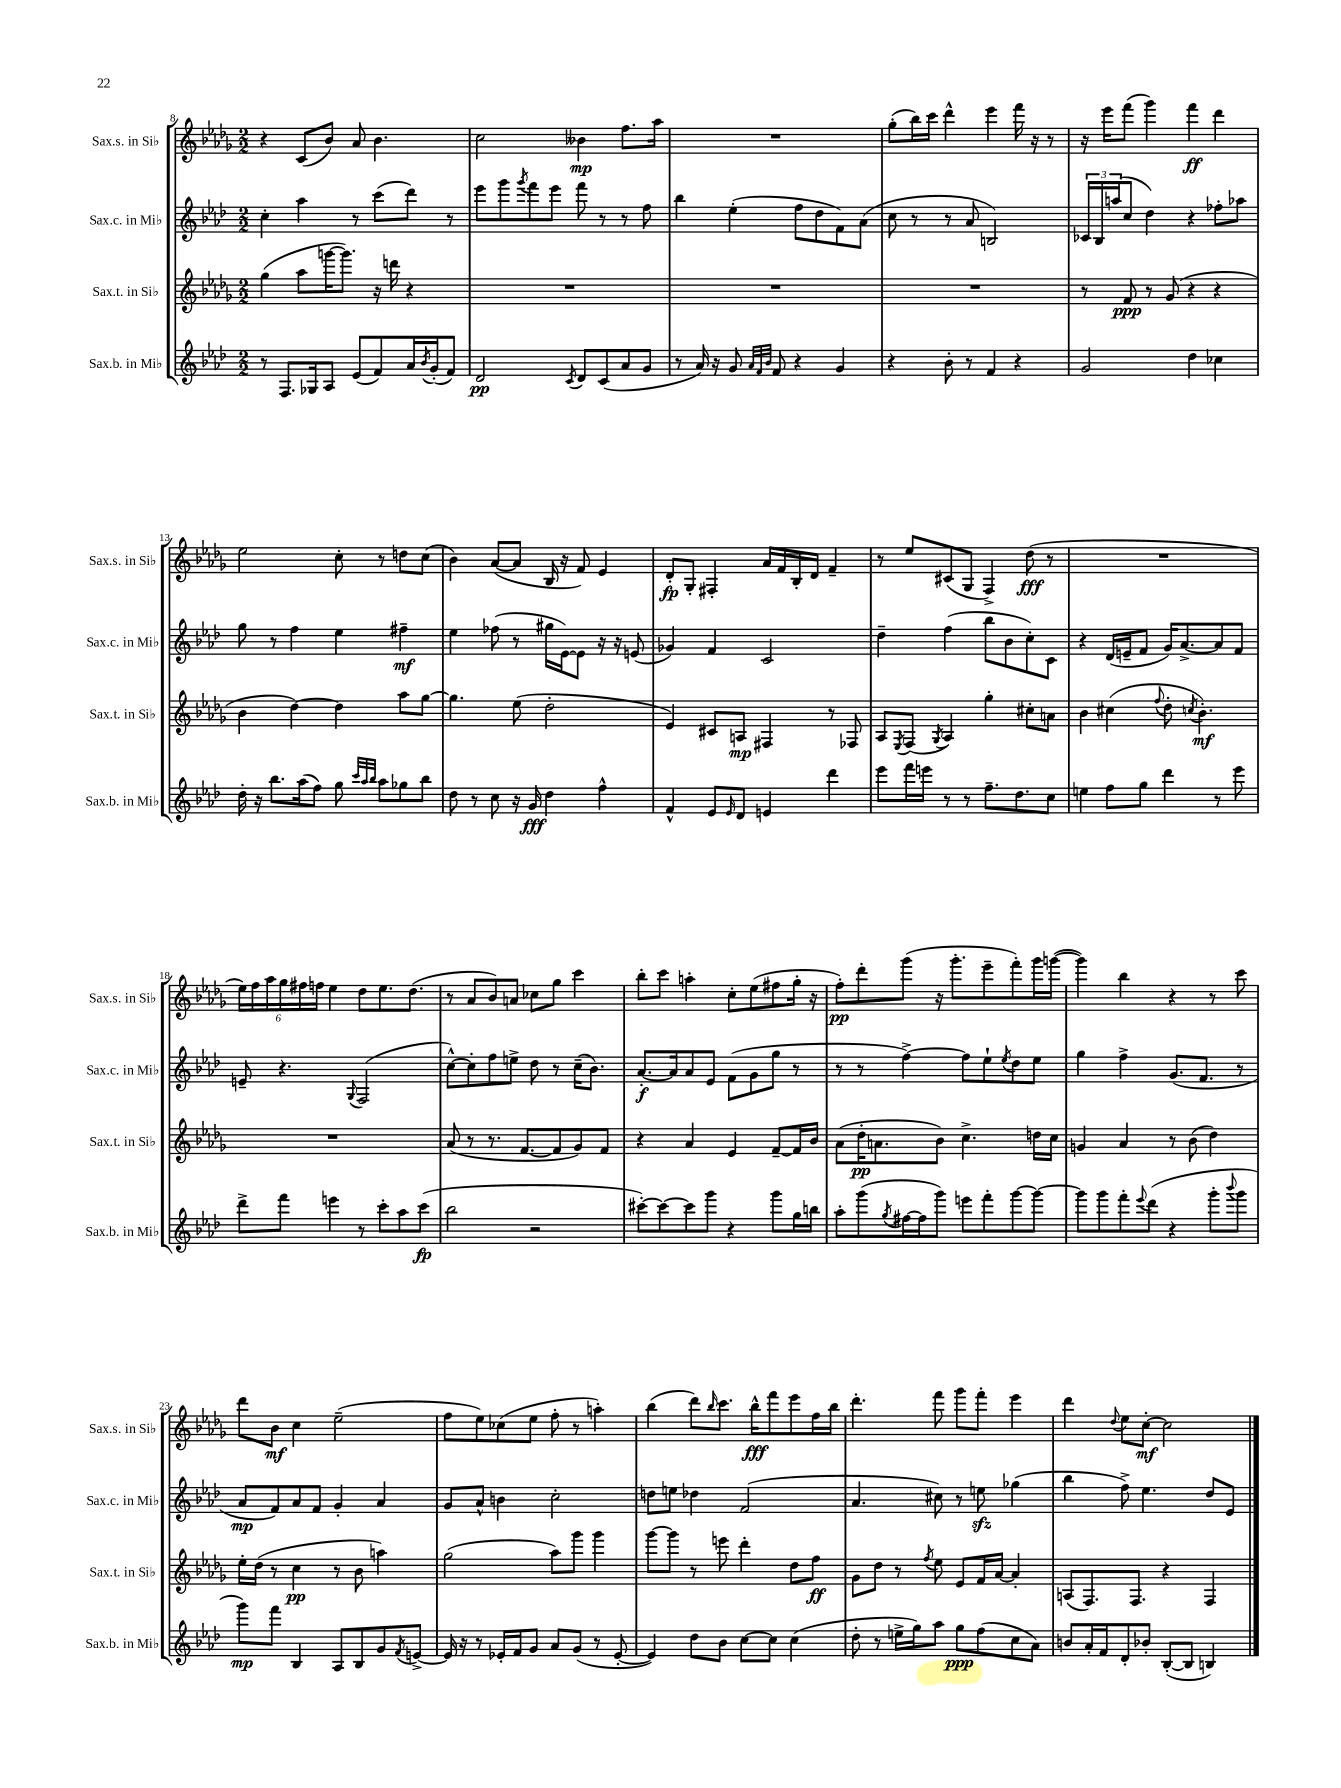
<<
\new StaffGroup <<
\new Staff = "s0" \with { instrumentName = "Sax.s. in Sib" shortInstrumentName = "Sax.s. in Sib" } {
    \clef treble \key des \major \numericTimeSignature \time 2/2
    r4 c'8( bes'8) aes'8 bes'4. |
    c''2 beses'4\mp f''8. aes''16 |
    R1 |
    ges''8-.( bes''16) c'''16 des'''4-^ ees'''4 f'''16 r16 r8 |
    r16 ees'''16 f'''8( ges'''4) f'''4\ff des'''4 |
    ees''2 c''8-. r8 d''8 c''8( |
    bes'4) aes'8~( aes'8 bes16 r16 f'8) ees'4 |
    des'8-.\fp ges8-. fis4-. aes'16 f'16 bes16-. des'16 f'4-- |
    r8 ees''8 cis'8( ges8 f4->) des''8\fff( r8 |
    R1 |
    \tuplet 6/4 { ees''16) f''16 aes''16 ges''16 fis''16 f''16 } ees''4 des''8 ees''8. des''8.( |
    r8 aes'8 bes'8) a'8 ces''8 ges''8 c'''4 |
    bes''8-. c'''8 a''4-. c''8-. ees''8( fis''8 ges''16-. r16 |
    f''8-.\pp) des'''8-. ges'''8( r16 ges'''8.-. ees'''8-- f'''8-.) ges'''16 g'''16~( |
    g'''4) bes''4 r4 r8 c'''8 |
    des'''8 bes'8\mf c''4 ees''2--( |
    f''8 ees''8) ces''8( ees''8 f''8-. r8 a''4-.) |
    bes''4( des'''8) \grace { bes''16 } c'''8. bes''16-^\fff f'''8 ees'''8 f''16 bes''16 |
    des'''4.-. f'''8 ges'''8 f'''8-. ees'''4 |
    des'''4 \appoggiatura { des''8 } ees''8 c''8~-.\mf c''2 \bar "|." |
}
\new Staff = "s1" \with { instrumentName = "Sax.c. in Mib" shortInstrumentName = "Sax.c. in Mib" } {
    \clef treble \key aes \major \numericTimeSignature \time 2/2
    c''4-. aes''4 r8 c'''8( des'''8) r8 |
    ees'''8 g'''8 \acciaccatura { g'''8 } f'''8 ees'''8 f'''8 r8 r8 f''8 |
    bes''4 ees''4-.( f''8 des''8 f'8) aes'8( |
    c''8 r8 r8 aes'8 b2) |
    \tuplet 3/2 { ces'16 bes16 a''16( } c''8 des''4) r4 fes''8-. aes''8 |
    g''8 r8 f''4 ees''4 fis''4--\mf |
    ees''4 fes''8( r8 gis''16 ees'16~) ees'8 r16 r16 e'8( |
    ges'4) f'4 c'2 |
    des''4-- f''4( bes''8 bes'8 c''8-.) c'8 |
    r4 des'16( e'16-- f'8 g'16) aes'8.~-> aes'8 f'8 |
    e'8-- r4. \appoggiatura { g8 } f2( |
    c''8~-^) c''8-. f''8 e''8-> des''8 r8 c''16--( bes'8.) |
    aes'8.~-.\f aes'16 aes'8 ees'8 f'8( g'8 g''8 r8 |
    r8 r8 f''4~->) f''8 ees''8-! \acciaccatura { ees''8 } des''8 ees''8 |
    g''4 f''4-> g'8.( f'8. r8 |
    aes'8\mp f'8) aes'8 f'8 g'4-. aes'4 |
    g'8 aes'8-^ b'4 c''2-. |
    d''8 e''8 des''4 f'2( |
    aes'4. cis''8) r8 e''8\sfz ges''4( |
    bes''4 f''8->) ees''4. des''8 ees'8 \bar "|." |
}
\new Staff = "s2" \with { instrumentName = "Sax.t. in Sib" shortInstrumentName = "Sax.t. in Sib" } {
    \clef treble \key des \major \numericTimeSignature \time 2/2
    ges''4( aes''8 g'''16~ g'''8.) r16 d'''16 r4 |
    R1 |
    R1 |
    R1 |
    r8 f'8\ppp r8 ges'8( r4 r4 |
    bes'4 des''4~) des''4 aes''8 ges''8~ |
    ges''4. ees''8( des''2-. |
    ees'4) cis'8 a8\mp fis4 r8 fes8 |
    aes8 \acciaccatura { ees8 } f8( \acciaccatura { ges8 } aes4) ges''4-. cis''8-. a'8 |
    bes'4 cis''4( \appoggiatura { f''8 } des''8-. \acciaccatura { c''8 } bes'4.-.\mf) |
    R1 |
    aes'8( r8 r8. f'8.~ f'8 ges'8) f'8 |
    r4 aes'4 ees'4 f'8~-- f'16 bes'16 |
    aes'8( des''16-.\pp a'8. bes'8) c''4.-> d''16 c''16 |
    g'4 aes'4 r8 bes'8( des''4) |
    ees''16-. des''16( r8 c''4\pp r8 bes'8 a''4) |
    ges''2( aes''8) ges'''8 ges'''4 |
    ges'''8~ ges'''8 r8 e'''8 des'''4-. des''8 f''8\ff |
    ges'8 des''8 r8 \acciaccatura { f''8 } ees''8 ees'8 f'16 aes'16~ aes'4-. |
    a8( f8.) f8. r4 f4 \bar "|." |
}
\new Staff = "s3" \with { instrumentName = "Sax.b. in Mib" shortInstrumentName = "Sax.b. in Mib" } {
    \clef treble \key aes \major \numericTimeSignature \time 2/2
    r8 f8. ges16 aes8 ees'8( f'8) aes'16 \acciaccatura { bes'8 } g'16-.( f'8) |
    des'2\pp \acciaccatura { c'8 } des'8 c'8( aes'8 g'8 |
    r8 aes'16) r16 g'8 \grace { aes'32 f'32 bes'32 } f'8 r4 g'4 |
    r4 bes'8-. r8 f'4 r4 |
    g'2 des''4 ces''4 |
    des''16-. r16 bes''8. aes''16( f''8) g''8 \grace { c'''32 aes''32 bes''32 } aes''8 ges''8 bes''8 |
    des''8 r8 c''8 r16 g'16\fff des''4 f''4-^ |
    f'4-^ ees'8 \grace { ees'16 } des'8 e'4 des'''4 |
    ees'''8 f'''16 e'''16 r8 r8 f''8.-- des''8. c''8 |
    e''4 f''8 g''8 des'''4 r8 ees'''8 |
    des'''8-> f'''8 e'''4 r8 c'''8-. aes''8 c'''8\fp( |
    bes''2 r2 |
    cis'''8~-.) cis'''8~ cis'''8 g'''8 r4 g'''8 g''16 b''16 |
    aes''8-. g'''8( \acciaccatura { g''8 } fis''16~ fis''16 g'''8) e'''8 f'''8-. g'''8~ g'''8~ |
    g'''8 g'''8 f'''8-. \appoggiatura { ees'''8 } des'''8( r4 g'''8-. \appoggiatura { bes'''8 } g'''8 |
    g'''8\mp) f'''8 bes4 aes8 bes8 g'8 \acciaccatura { f'8 } e'8~-> |
    e'16 r16 r8 ees'16-. f'16 g'8 aes'8 g'8( r8 ees'8~-. |
    ees'4) des''8 bes'8 c''8~ c''8 c''4( |
    des''8-. r8 e''16-> g''16) aes''8 g''8\ppp f''8( c''8 aes'8) |
    b'8 aes'16-. f'16 des'8-. bes'8-. bes8~-.( bes8 b4) \bar "|." |
}
>>
>>
\layout { \context { \Score currentBarNumber = #8 } }
